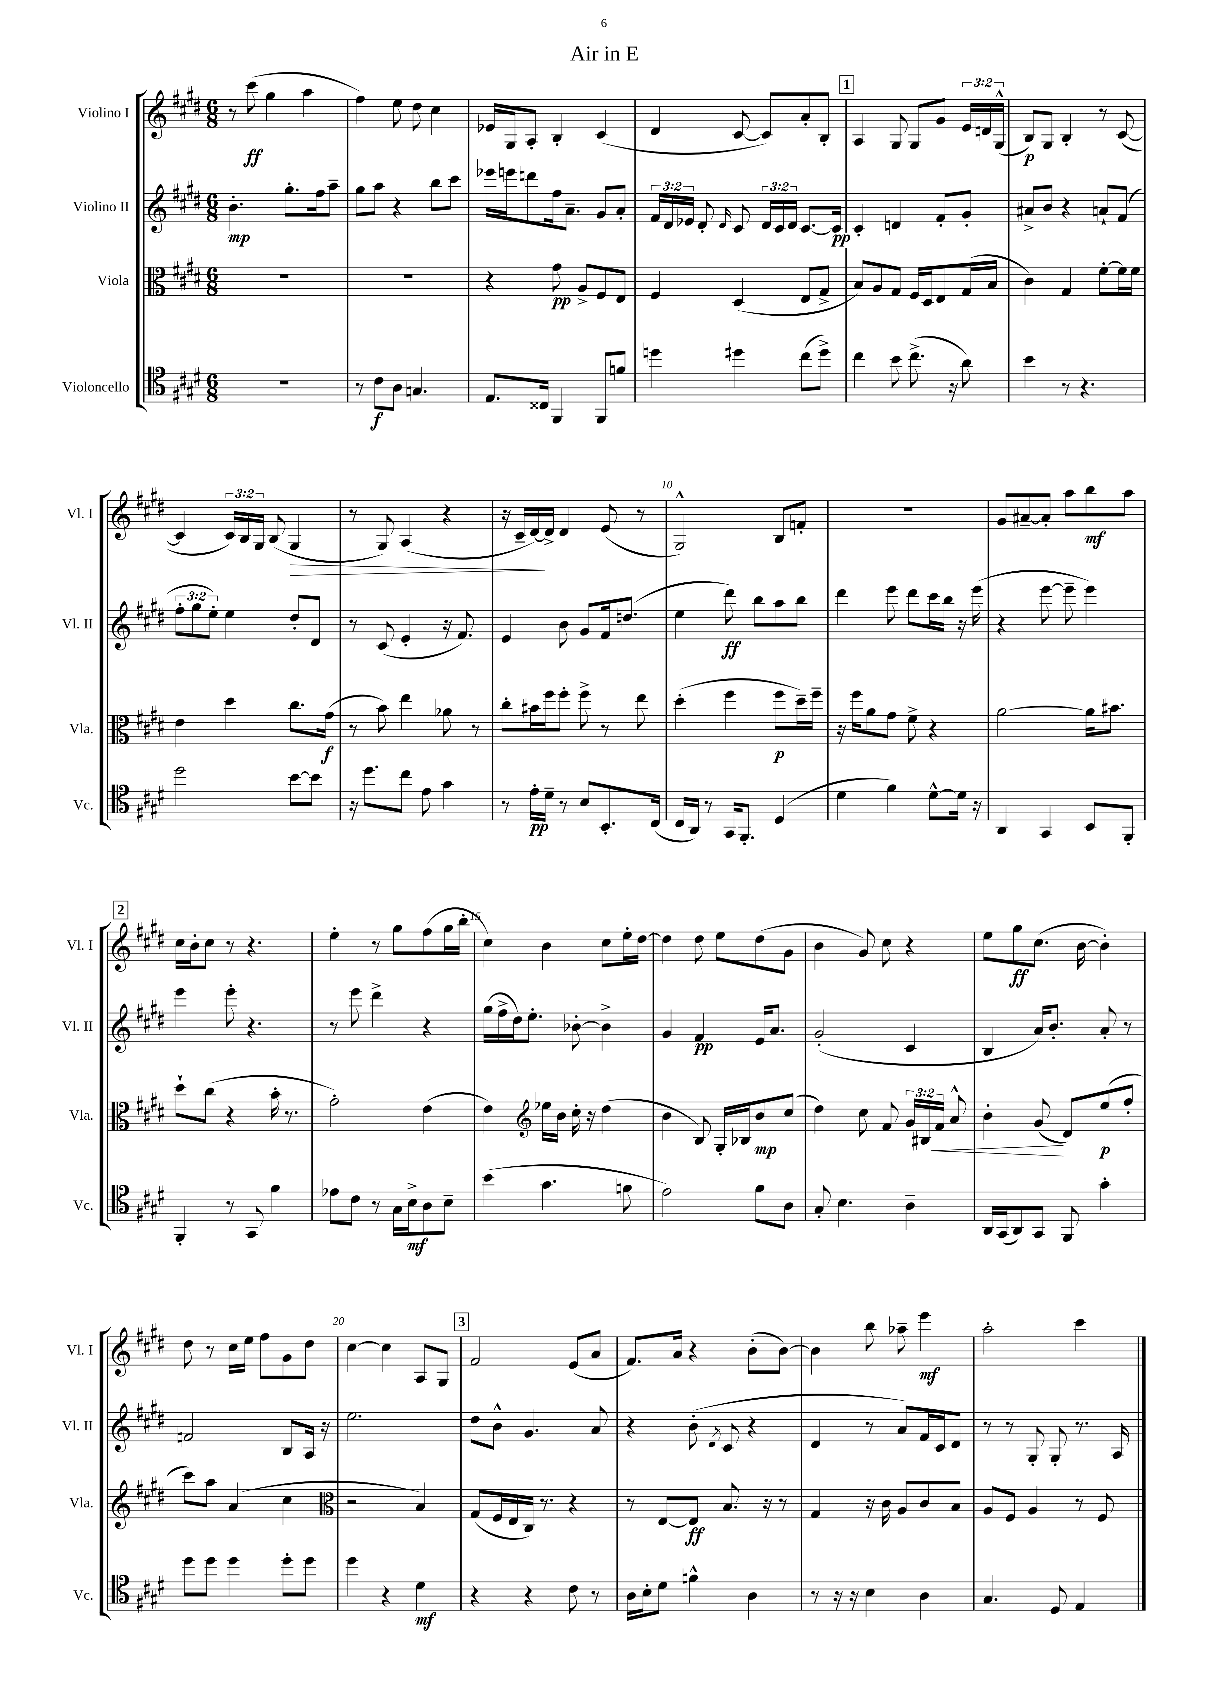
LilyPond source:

\header { title = "Air in E" }
<<
\new StaffGroup <<
\new Staff = "s0" \with { instrumentName = "Violino I" shortInstrumentName = "Vl. I" } {
    \clef treble \key e \major \numericTimeSignature \time 6/8 \override Staff.TupletNumber.text = #tuplet-number::calc-fraction-text
    \autoBeamOff r8 cis'''8\ff( gis''4 a''4 |
    fis''4) e''8 dis''8 cis''4 |
    ees'16[ gis16 a8]-. b4-. cis'4( |
    dis'4 cis'8~ cis'8[) a'8-. b8]-. |
    \mark \markup { \box "1" } a4 gis8 gis8[ gis'8] \tuplet 3/2 { e'16[ d'16 gis16]-^( } |
    b8[\p) gis8] b4-. r8 cis'8~( |
    cis'4 \tuplet 3/2 { cis'16[) b16 gis16] } b8( gis4\> |
    r8 gis8) a4( r4 |
    r16 cis'16[-- dis'16~\!) dis'16]-> dis'4 e'8( r8 |
    gis2-^) b8[ f'8]-. |
    R2. |
    gis'8[ ais'8~-- ais'8]-. a''8[ b''8\mf a''8] |
    \mark \markup { \box "2" } cis''16[ b'16-. cis''8] r8 r4. |
    e''4-. r8 gis''8[ fis''8( gis''16 b''16]-. |
    cis''4) b'4 cis''8[ e''16-. dis''16]~ |
    dis''4 dis''8 e''8[ dis''8( gis'8] |
    b'4 gis'8) cis''8 r4 |
    e''8[ gis''8\ff cis''8.]( b'16~ b'4-.) |
    dis''8 r8 cis''16[ e''16] fis''8[ gis'8 dis''8] |
    cis''4~ cis''4 a8[ gis8] |
    \mark \markup { \box "3" } fis'2 e'8[( a'8] |
    fis'8.[) a'16] r4 b'8[-.( b'8]~) |
    b'4 b''8 aes''8-- e'''4\mf |
    a''2-. cis'''4 \bar "|." |
}
\new Staff = "s1" \with { instrumentName = "Violino II" shortInstrumentName = "Vl. II" } {
    \clef treble \key e \major \numericTimeSignature \time 6/8 \override Staff.TupletNumber.text = #tuplet-number::calc-fraction-text
    \autoBeamOff b'4.-.\mp gis''8.[-. fis''16 a''8]-- |
    gis''8[ a''8] r4 b''8[ cis'''8] |
    ees'''16[ e'''16 d'''8 fis''16 a'8.]-- gis'8[ a'8]-. |
    \tuplet 3/2 { fis'16[ dis'16 ees'16] } dis'8-. \grace { dis'16 } cis'8 \tuplet 3/2 { dis'16[ cis'16 dis'16] } cis'8.[~ cis'16]\pp |
    \mark \markup { \box "1" } cis'4-. d'4 fis'8[-. gis'8]-. |
    ais'8[-> b'8] r4 a'8[-! fis'8]( |
    \tuplet 3/2 { fis''8[-. gis''8 e''8]-.) } e''4 dis''8[-. dis'8] |
    r8 cis'8( e'4-. r16 fis'8.) |
    e'4 b'8 gis'8[ fis'16 d''8.]( |
    e''4 dis'''8\ff) b''8[ a''8 b''8] |
    dis'''4 e'''8 dis'''8[ cis'''16 b''16] r16 e'''16( |
    r4 e'''8~ e'''8-- e'''4) |
    \mark \markup { \box "2" } e'''4 e'''8-. r4. |
    r8 e'''8 dis'''4-> r4 |
    gis''16[( fis''16-> dis''16) e''8.]-. bes'8~-. bes'4-> |
    gis'4 fis'4\pp e'16[ a'8.] |
    gis'2-.( cis'4 |
    b4 a'16[) b'8.]-. a'8-. r8 |
    f'2 b8[ a16] r16 |
    e''2. |
    \mark \markup { \box "3" } dis''8[ b'8]-^ gis'4. a'8 |
    r4 b'8-.( \acciaccatura { dis'8 } cis'8 r4 |
    dis'4 r8 a'8[) fis'16 cis'16 dis'8] |
    r8 r8 gis8-. gis8-. r8. a16 \bar "|." |
}
\new Staff = "s2" \with { instrumentName = "Viola" shortInstrumentName = "Vla." } {
    \clef alto \key e \major \numericTimeSignature \time 6/8 \override Staff.TupletNumber.text = #tuplet-number::calc-fraction-text
    \autoBeamOff R2. |
    R2. |
    r4 gis'8\pp a8[-> fis8 e8] |
    fis4 dis4( e8[ gis8]-> |
    \mark \markup { \box "1" } b8[) a8 gis8] fis16[ dis16 e8 gis16( b16] |
    cis'4) gis4 fis'8[~-. fis'16 fis'16] |
    e'4 dis''4 cis''8.[ gis'16]\f( |
    r8 b'8) e''4 aes'8 r8 |
    cis''8[-. bis'16 fis''16 fis''8]-. fis''8-> r8 e''8 |
    dis''4-.( fis''4 fis''8[\p dis''16--) fis''16]-- |
    r16 fis''16[ a'8 gis'8] fis'8-> r4 |
    a'2~ a'16[ bis'8.] |
    \mark \markup { \box "2" } dis''8[-! cis''8]( r4 b'16-. r8. |
    gis'2-.) e'4( |
    e'4) \clef treble ees''16[ b'16] cis''16-. r16 dis''4( |
    b'4 b8) gis16[-. bes16 b'8\mp cis''8]( |
    dis''4) cis''8 fis'8 \tuplet 3/2 { gis'16[ bis16 fis'16]\< } a'8-^ |
    b'4-. gis'8\!( dis'8[) e''8\p( fis''8]-. |
    cis'''8[) a''8] a'4( cis''4 |
    \clef alto r2 b4) |
    \mark \markup { \box "3" } gis8[( fis16 e16 cis16]) r8. r4 |
    r8 e8[~ e8]\ff b8. r16 r8 |
    gis4 r16 cis'16 a8[ cis'8 b8] |
    a8[ fis8] a4 r8 fis8 \bar "|." |
}
\new Staff = "s3" \with { instrumentName = "Violoncello" shortInstrumentName = "Vc." } {
    \clef tenor \key e \major \numericTimeSignature \time 6/8
    \autoBeamOff R2. |
    r8 cis'8[\f a8] g4. |
    e8.[ cisis16] fis,4 fis,8[ f'8] |
    d''4 dis''4 cis''8[( dis''8]->) |
    \mark \markup { \box "1" } cis''4 b'8 cis''8.->( r16 a'8) |
    b'4 r8 r4. |
    dis''2 b'8[~ b'8] |
    r16 dis''8.[ cis''8] e'8 gis'4 |
    r8 e'16[-.\pp dis'16]-- r8 b8[ b,8.-. cis16]( |
    cis16[ a,16]) r8 gis,16[ fis,8.]-. dis4( |
    dis'4 fis'4) dis'8[~-^ dis'16] r16 |
    a,4 gis,4 b,8[ fis,8]-. |
    \mark \markup { \box "2" } fis,4-. r8 gis,8 fis'4 |
    ees'8[ cis'8] r8 gis16[ b16->\mf a8 b8]-- |
    b'4( gis'4. f'8 |
    e'2) fis'8[ a8] |
    gis8-. b4. a4-- |
    a,16[ gis,16( a,8) gis,8] fis,8 gis'4-. |
    dis''8[ dis''8] dis''4 dis''8[-. dis''8] |
    dis''4 r4 dis'4\mf |
    \mark \markup { \box "3" } r4 r4 cis'8 r8 |
    a16[ b16-. dis'8] f'4-^ a4 |
    r8 r16 r16 b4 a4 |
    gis4. dis8 e4 \bar "|." |
}
>>
>>
\layout { \context { \Score \override BarNumber.break-visibility = ##(#f #t #t) barNumberVisibility = #(every-nth-bar-number-visible 5) } }
